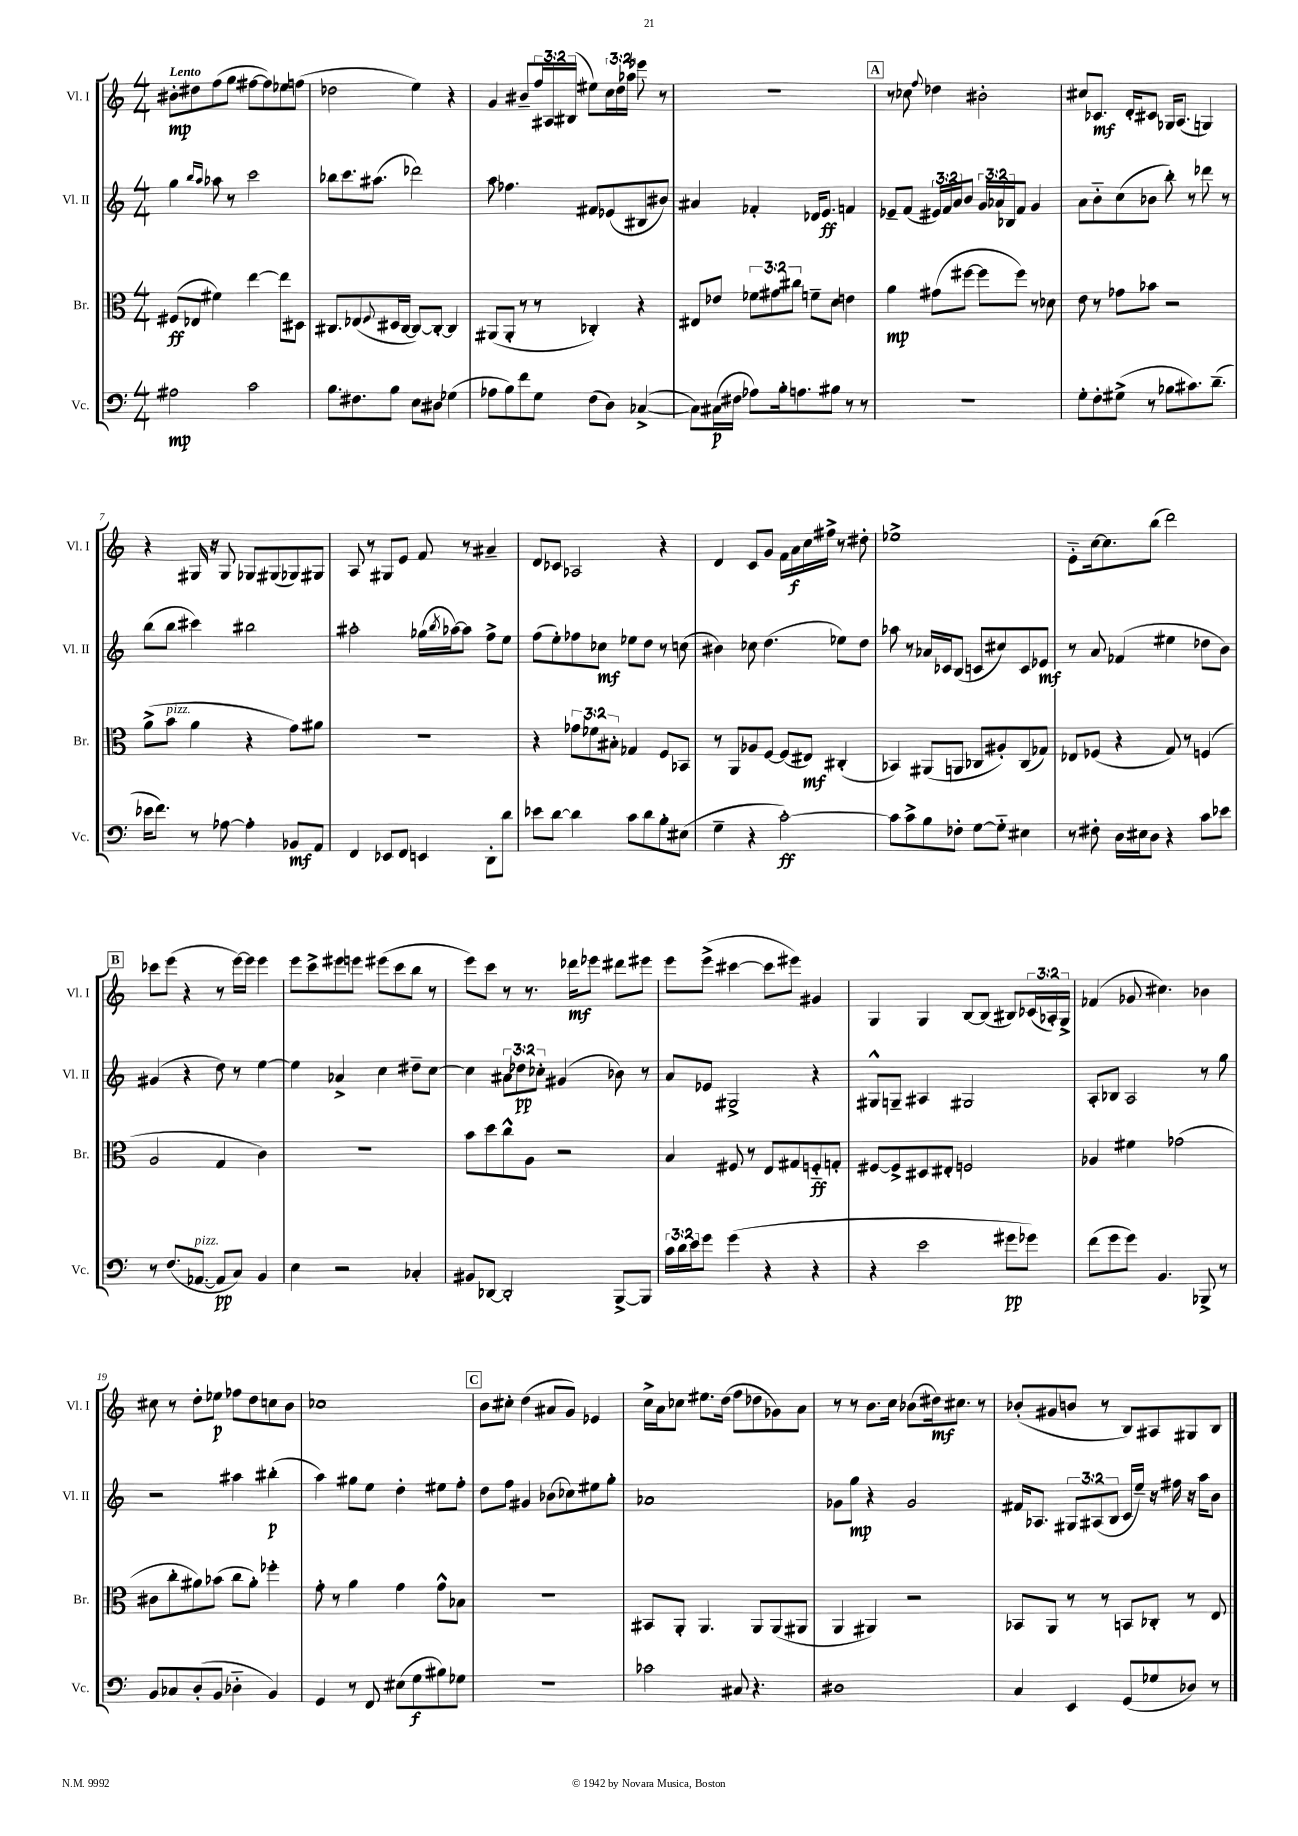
<<
\new StaffGroup <<
\new Staff = "s0" \with { instrumentName = "Vl. I" shortInstrumentName = "Vl. I" } {
    \clef treble \key c \major \numericTimeSignature \time 4/4 \override Staff.TupletNumber.text = #tuplet-number::calc-fraction-text \tempo "Lento"
    bis'8-.\mp dis''8 f''8( g''8 fis''8~ fis''8) ees''8 f''8( |
    des''2 e''4) r4 |
    g'4 bis'8-- \tuplet 3/2 { f''16 ais16 bis16( } eis''8) \tuplet 3/2 { c''16 d''16 aes''16 } ees'''8 r8 |
    R1 |
    \mark \markup { \box "A" } r8 ces''8 \appoggiatura { f''8 } des''4 bis'2-. |
    cis''8 ces'8.\mf d'16-. cis'8 ges16 a8.( g4) |
    r4 gis16 r16 gis8 ges8 gis8( ges8) gis8 |
    a8 r8 gis8 e'8 f'8 r8 ais'4-- |
    d'8 ces'8 aes2 r4 |
    d'4 c'8 g'8 f'16 a'16\f c''16 fis''16-> r8 dis''8-. |
    ees''1-> |
    e'8-_ c''16~ c''8. b''8( d'''2) |
    \mark \markup { \box "B" } ces'''8 e'''8( r4 r8 e'''16~) e'''16 e'''4 |
    e'''8 c'''8-> eis'''8 e'''8 eis'''8( c'''8 b''8 r8 |
    e'''8) c'''8 r8 r8. des'''16\mf ees'''8 dis'''8 eis'''8 |
    e'''8 e'''8->( cis'''4~ cis'''8 eis'''8) gis'4 |
    g4 g4 b8~ b8( bis8) \tuplet 3/2 { ces'16( aes16-.) g16-> } |
    fes'4( ges'8 cis''4.) bes'4 |
    cis''8 r8 d''8-. ees''8\p fes''8 d''8 c''8 b'8 |
    ces''1 |
    \mark \markup { \box "C" } b'8 cis''8-. d''4( ais'8 g'8) ees'4 |
    c''16-> a'16 ces''8 eis''8. d''16( f''8 des''8 ges'8) a'8 |
    r8 r8 b'8. c''16 bes'8( dis''16\mf) cis''8. r8 |
    bes'8-.( gis'8 b'8 r8 b8) ais8 gis8 b8 \bar "|." |
}
\new Staff = "s1" \with { instrumentName = "Vl. II" shortInstrumentName = "Vl. II" } {
    \clef treble \key c \major \numericTimeSignature \time 4/4 \override Staff.TupletNumber.text = #tuplet-number::calc-fraction-text
    g''4 \grace { b''16 a''16 } aes''8 r8 c'''2 |
    bes''8 c'''8. ais''8.( des'''2) |
    a''8 fes''4. fis'8 ees'8( bis8 bis'8) |
    ais'4 fes'4-. des'16 e'8.\ff f'4 |
    \mark \markup { \box "A" } ees'8-- f'8( \tuplet 3/2 { eis'16) f'16 a'16 } b'8 \tuplet 3/2 { g'16 aes'16 bes16 } f'8 g'4 |
    a'8 b'8-_ c''8( bes'8 b''8-.) r8 des'''8 r8 |
    b''8( b''8 cis'''4) bis''2 |
    ais''2-. ges''16( \acciaccatura { b''8 } aes''16~) aes''8 f''8-> e''8 |
    f''8( e''8-.) fes''8 ces''8\mf ees''8 d''8 r8 c''8( |
    bis'4) ces''8 d''4.( ees''8) d''8 |
    aes''8 r8 aes'16 ces'16 b8( c'8 cis''8) c'8 ees'8\mf |
    r8 a'8 fes'4( eis''4 des''8 b'8) |
    \mark \markup { \box "B" } gis'4( r4 d''8) r8 e''4~ |
    e''4 aes'4-> c''4 dis''8-- c''8~ |
    c''4 \tuplet 3/2 { ais'8 des''8\pp ces''8-. } gis'4( bes'8) r8 |
    a'8 ees'8 gis2-> r4 |
    gis8-^ g8-- ais4 gis2 |
    a8-. bes8 a2 r8 g''8 |
    r2 ais''4 bis''4-.\p( |
    a''4) gis''8 e''8 d''4-. eis''8 f''8-. |
    \mark \markup { \box "C" } d''8 f''8 gis'4 bes'8( ces''8) eis''8 g''8-. |
    aes'1 |
    ges'8 g''8\mp r4 ges'2 |
    fis'16 aes8. \tuplet 3/2 { gis8 ais8( b8 } c'16 e''16--) r16 fis''16 r16 a''16 b'8 \bar "|." |
}
\new Staff = "s2" \with { instrumentName = "Br." shortInstrumentName = "Br." } {
    \clef alto \key c \major \numericTimeSignature \time 4/4 \override Staff.TupletNumber.text = #tuplet-number::calc-fraction-text
    fis8\ff( ees8 fis'4) e''4~ e''8 dis8 |
    cis8. ees8.( \appoggiatura { f8 } dis16 cis16~ cis8~) cis8~-. cis4 |
    ais,8( ais,8-. r8 r8 ces4-.) r4 |
    eis8 ees'8 \tuplet 3/2 { fes'8 gis'8 cis''8 } f'8-- d'8 e'4 |
    \mark \markup { \box "A" } a'4\mp gis'8( fis''8~ fis''8 fis''8) r8 des'8 |
    e'8 r8 ges'8 bes'8 r2 |
    a'8->( b'8^\markup { \italic "pizz." } a'4 r4 g'8) ais'8 |
    R1 |
    r4 \tuplet 3/2 { ges'8 fes'8 bis8-. } ges4 f8 bes,8 |
    r8 a,8 aes8 f8~ f8( eis8\mf) cis4-.( |
    bes,4) ais,8( a,8 ces8 ais8-.) ces8( ges8) |
    ees8 fes8( r4 g8) r8 f4( |
    \mark \markup { \box "B" } a2 g4 c'4) |
    R1 |
    b'8 d''8 c''8-^ a8 r2 |
    b4 fis8 r8 e8 gis8 f8-_\ff g8-. |
    fis8~ fis8-> dis8 eis8-. f2 |
    aes4 fis'4 ges'2( |
    cis'8 c''8-. ais'8) bes'8( c''8 ais'8-.) fes''4-. |
    g'8-. r8 a'4 g'4 g'8-^ bes8 |
    \mark \markup { \box "C" } R1 |
    bis,8 a,8-. a,4. a,8 a,8( ais,8 |
    a,4 ais,4) r2 |
    bes,8 a,8 r8 r8 b,8 ces8-. r8 e8 \bar "|." |
}
\new Staff = "s3" \with { instrumentName = "Vc." shortInstrumentName = "Vc." } {
    \clef bass \key c \major \numericTimeSignature \time 4/4 \override Staff.TupletNumber.text = #tuplet-number::calc-fraction-text
    ais2\mp c'2 |
    b8. fis8. b8 e8 dis8 ges4( |
    aes8 b8) f'8 g8 f8( d8) ces4~->( |
    ces8) cis16\p( fis16 aes8) b16-. a8. bis8 r8 r8 |
    \mark \markup { \box "A" } R1 |
    g8-. f8-. gis8->( r8 bes8 cis'8.) d'8.--( |
    ees'16 f'8.) r8 aes8~ aes4-. bes,8\mf a,8 |
    f,4 ees,8 f,8 e,4 d,8-. d'8 |
    ees'8 d'8~ d'4 c'8 d'8 b8-. eis8( |
    g4-- r4 c'2~-.\ff) |
    c'8 c'8-> b8 fes8-. g8~ g8-_ eis4 |
    r8 fis8-. d16 eis16 d8 r4 c'8 ees'8 |
    \mark \markup { \box "B" } r8 f8.( aes,8.~^\markup { \italic "pizz." } aes,8\pp c8) b,4 |
    e4 r2 ces4-. |
    bis,8 des,8~ des,2-. b,,8~-> b,,8 |
    \tuplet 3/2 { c'16 d'16 e'16 } g'8 g'4( r4 r4 |
    r4 e'2 gis'8\pp ges'8) |
    f'8( g'8 g'8) b,4. bes,,8-> r8 |
    b,8 ces8 d8-.( b,8 des4-_ b,4) |
    g,4 r8 f,8 eis8( g8\f bis8) ges8 |
    \mark \markup { \box "C" } R1 |
    ces'2 cis8 r4. |
    dis1 |
    c4 e,4 g,8( ges8 des8) r8 \bar "|." |
}
>>
>>
